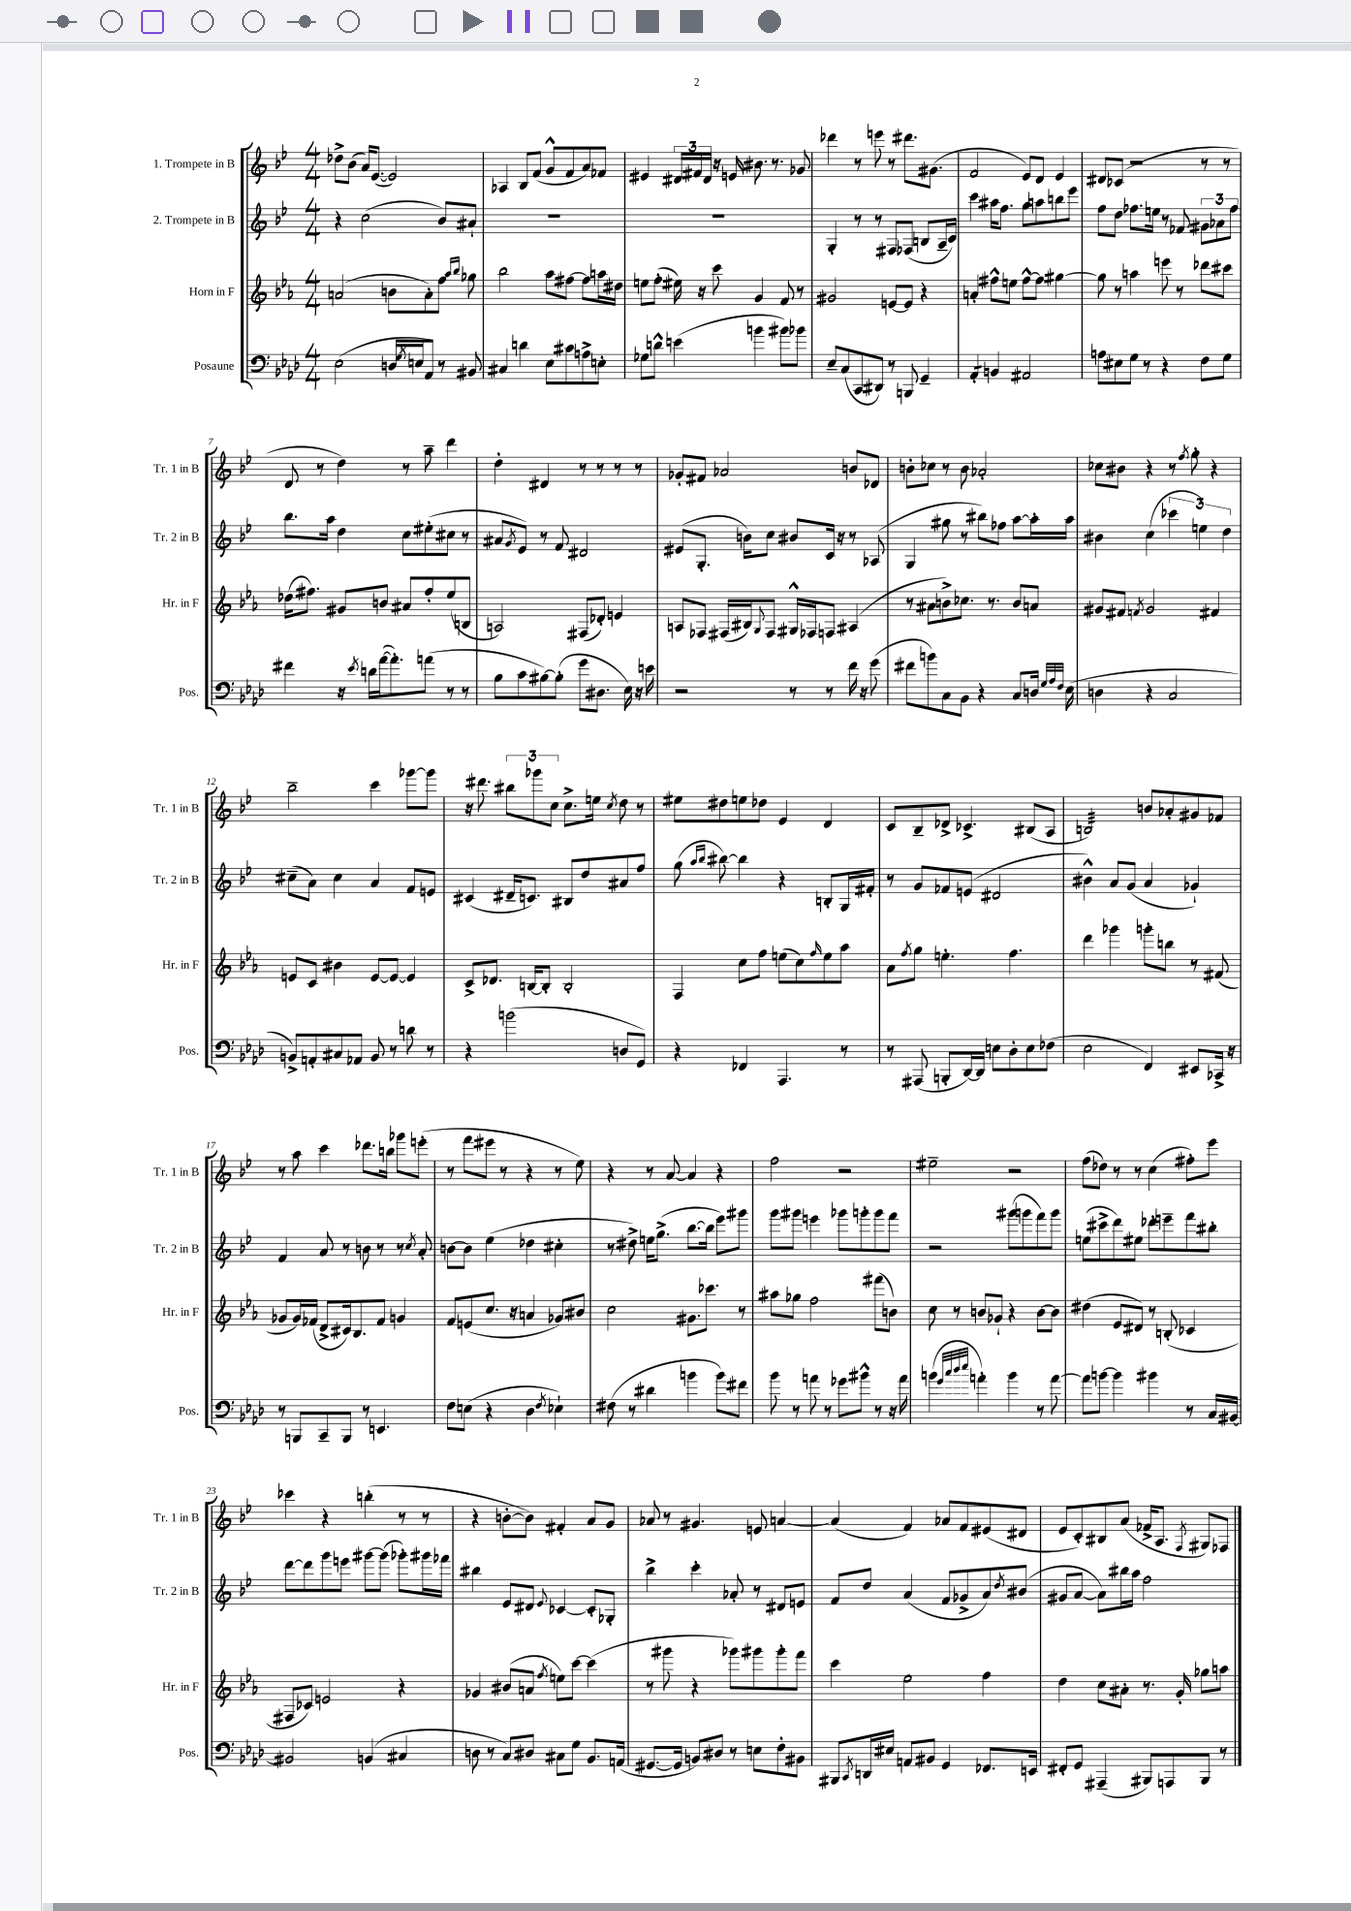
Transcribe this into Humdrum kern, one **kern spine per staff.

**kern	**kern	**kern	**kern
*staff4	*staff3	*staff2	*staff1
*clefF4	*clefG2	*clefG2	*clefG2
*k[b-e-a-d-]	*k[b-e-a-]	*k[b-e-]	*k[b-e-]
*M4/4	*M4/4	*M4/4	*M4/4
(2E-\	(2a/	4r	8dd-^\L
.	.	.	(8b-\J
.	.	(2cc\	16a/LK)
.	.	.	([8.e-/J
16D/LL	8b\L	.	2e-/])
8qG/	.	.	.
16E/J	.	.	.
8AA-/J)	8a'\)	.	.
8r	8ff\J	8b-/L)	.
.	16qqaa-/LL	.	.
.	16qqbb-/JJ	.	.
8BB#/	8gg-\	8a#`/J	.
=	=	=	=
4C#/	2bb-\	1r	4A-/
4d\	.	.	8B-/L
.	.	.	(8f/J
8E-\L	8aa-\L	.	8g^^/L
8c#\	[8ff#\J	.	8f/
8A^\	8ff#\]L	.	8a/)
8E'\J	16aa\L	.	8f-/J
.	16dd#\JJ	.	.
=	=	=	=
8G-\L	8ee\L	1r	4e#/
8d^^\J	(8ff'\J	.	.
(4e\	16ee#\)	.	24d#/LL
.	.	.	24f#/
.	16r	.	.
.	.	.	24d#/JJ
.	8ccc\	.	16r
.	.	.	16e/
4b\	4g/	.	8.b#\
.	.	.	8.r
8b#\L)	8f/	.	.
8b-\J	8r	.	8g-/
=	=	=	=
8E-~/L	2g#/	4G'/	4ddd-\
(8C/	.	.	.
8CC/	.	8r	8r
8DD#/J)	.	8r	8eee\
8r	[8e/L	8F#/L	8r
8BBB/	8e/]J	(8F-/J	8.ddd#\L
4GG~/	4r	8B/L	.
.	.	.	(8.g#\J
.	.	16A~/L	.
.	.	16c/JJ)	.
=	=	=	=
4AA-'/	4a'/	4ccc\	2f/
4BB/	8ff#^^\L	16aa#\LK	.
.	.	8.ff\J	.
.	8ee\J	.	.
2AA#/	[8ff#^^\L	8gg\L	8e-/L)
.	8ff#\]J	8aa\	8d/J
.	[4gg#\	8bb\	4e-/
.	.	8eee-\J	.
=	=	=	=
8A\L	8gg#\]	8ff\L	8d#/L
8E#\	8r	8dd\J	(8c-/J
8G\J	4aa\	8.ff-\L	2r
8r	.	.	.
.	.	16ee\Jk	.
4r	8eee\	8r	.
.	8r	8f-/	.
8F\L	8ddd-\L	12g#\L	8r
.	.	12a-\	.
8G\J	8ccc#\J	.	8r
.	.	12ff-\J	.
=	=	=	=
4f#\	(16dd-\LK	8.bb-\L	8d/
.	8.ff#\J)	.	.
.	.	.	8r
.	.	16aa\Jk	.
16r	8g#/L	4dd\	4dd\)
8qe-/	.	.	.
16d\LL	.	.	.
([16a-\J	8b/J	.	.
8.a-'\])	.	.	.
.	8a#/L	8cc\L	8r
(8a\J	8ff#'/	(8ee#'\	8aa~\
8r	(8ee-/	8cc#\J	4ddd\
8r	8B/J	8r	.
=	=	=	=
8B-\L	2A/)	8a#/L	4dd'\
.	.	8qg/	.
8c\	.	8e-/J)	.
[8B#\)	.	8r	4d#/
(8B#'\]J	.	8f/	.
8g\L	(8F#/L	2d#/	8r
8.D#\J	8d-'/J)	.	8r
.	4e/	.	8r
16E-\)	.	.	.
16r	.	.	8r
16e\	.	.	.
=	=	=	=
2r	8A/L	(8e#/L	8g-'/L
.	8F-/J	8.G'/J	8f#/J
.	(16F#/LL	.	2a-/
.	16B#/J)	16b\LK)	.
.	8qqG/	.	.
.	8F#/J	8cc\J	.
8r	16G#^^/LL	8b#/L	.
.	16F-/J	.	.
8r	8F/J	16c/Jk	.
.	.	16r	.
16f\	(4A#/	8r	8b/L
16r	.	.	.
(8g\	.	(8A-/	8d-/J
=	=	=	=
8f#\L	8r	4G/	8b'\L
8b\)	8a#\L	.	8cc-\J
8C\	8b^\)	8gg#\	8r
8BB-\J	8.cc-\J	8r	8b\
4r	.	8bb#\L)	2a-'/
.	8.r	.	.
.	.	8ff-\J	.
8C/L	8b/L	[8aa\L	.
16D/Jk	8a/J	16aa'\]L	.
32qqG/LLL	.	.	.
32qqA-/	.	.	.
32qqF/JJJ	.	.	.
(16E-\	.	16aa\JJ	.
=	=	=	=
4D\	8g#/L	4b#\	8cc-\L
.	8f#/J	.	8b#\J
.	8qf/	.	.
4r	2g#/	(4cc\	4r
2C/	.	6ccc-\	8r
.	.	.	8qff/
.	.	.	8gg'\
.	.	6ee\)	.
.	4f#/	.	4r
.	.	6dd\	.
=	=	=	=
8BB^/L)	8e/L	(8cc#~\L	2bb-~\
8AA'/	8c/J	8a\J)	.
8C#/	4b#\	4cc#\	.
8AA-/J	.	.	.
8BB/	[8e/L	4a/	4ccc\
8r	8e/_J	.	.
8d\	4e/]	8f/L	[8ggg-\L
8r	.	8e/J	8ggg-\]J
=	=	=	=
4r	8c^/L	(4c#/	16r
.	.	.	8.ddd#\
.	8.d-/J	.	.
(2b\	.	16d#~/LK	12bb#\L
.	[16B/LK	8.c/J)	.
.	.	.	12ggg-\
.	8B'/]J	.	.
.	.	.	12cc\J
.	2B'/	8B#/L	8.cc^\L
.	.	8dd/	.
.	.	.	16ee\Jk
.	.	.	8qcc/
8D/L	.	8a#/	8dd\
8GG/J)	.	8ff/J	8r
=	=	=	=
4r	4F/	(8gg\	8ee#\L
.	.	16qqaa/LL	.
.	.	16qqbb-/JJ	.
.	.	[8bb#\)	8dd#\
4FF-/	8cc\L	4bb#\]	8ee\
.	8ff\J	.	8dd-\J
4.AAA-/	(8ee\L	4r	4e-/
.	8cc\)	.	.
.	16qqff/	.	.
.	8ee\	8B'/L	4d/
8r	8aa-\J	16G/L	.
.	.	16f#'/JJ	.
=	=	=	=
8r	8a-\L	8r	8c/L
.	8qff/	.	.
(8AAA#/	8gg\J	8g/L	8B-~/
8BBB'/L	4.ee'\	8f-/	8d-^/J
[16DD-/L)	.	(8e/J	4.c-^/
16DD-/]JJ	.	.	.
8E\L	.	2d#/	.
8D-'\	4.ff\	.	.
8E\	.	.	(8B#/L
(8F-\J	.	.	8A/J
=	=	=	=
2E-\	4ddd\	4b#^^\)	2B/)
.	4ggg-\	8a/L	.
.	.	(8g/J	.
4FF/)	8ggg'\L	4a/	8b/L
.	8bb\J	.	8a-'/
8EE#/L	8r	4g-`/)	8g#/
16CC-^/Jk	(8f#/	.	8f-/J
16r	.	.	.
=	=	=	=
8r	8g-/L	4f/	8r
8BBB/L	16g-/L)	.	8aa\
.	(16f-/JJ	.	.
8CC~/	8d^/L	8a/	4ccc\
8BBB/J	16c#/k)	8r	.
.	8.B-/	.	.
8r	.	8b\	8.ddd-\L
4.EE/	8f-/J	8r	.
.	.	.	16bb\Jk
.	4g/	8r	8ggg-\L
.	.	8qcc/	.
.	.	8a'/	(8eee'\J
=	=	=	=
8F\L	8f/L	[8b\L	8r
(8E\J	(8e/	8b\]J	8fff\L
4r	8.cc/J	(4ee-\	8eee#\J
.	.	.	8r
.	16r	.	.
4D-\	4a/	4dd-\	4r
8qF/	.	.	.
4E-`\)	8g-/L)	4cc#'\	8r
.	8b#/J	.	8ee-\)
=	=	=	=
(8F#\	2cc\	8r	4r
8r	.	8dd#^\)	.
4d#\	.	16ee\LK	8r
.	.	(8.gg^\J	.
.	.	.	[8a/
4b\	8.g#\L	[8.bb-\L	4a/]
.	8.ccc-\J	16bb-\]Jk	.
8b\L)	.	8eee-\L)	4r
8f#\J	8r	8ggg#\J	.
=	=	=	=
8b-\	8aa#\L	8ggg\L	2ff\
8r	8gg-\J	8ggg#\J	.
8a\	2ff\	4eee\	.
8r	.	.	.
8g-\L	.	8ggg-\L	2r
8b#^^\J	.	8ggg'\	.
8r	(8fff#\L	8ggg\	.
16r	8b\J)	8fff\J	.
16a\	.	.	.
=	=	=	=
(4b\	8cc\	2r	2ee#~\
.	8r	.	.
32qqg/LLL	.	.	.
32qqcc/	.	.	.
32qqdd-/	.	.	.
32qqee-/JJJ	.	.	.
4a'\)	8b/L	.	.
.	8g-`/J	.	.
4b\	4r	(8ggg#\L	2r
.	.	8ggg\	.
8r	[8b\L	8fff\)	.
[8a\	8b\]J	8ggg\J	.
=	=	=	=
8a\]L	(4dd#\	(8ee\L	(8ff\L
[8b\J	.	8ccc#^\	8dd-\J)
4b\]	8e-/L	8ddd\)	8r
.	8d#/J)	8ee#\J	8r
4b#\	8r	8ddd-'\L	(4cc\
.	(8B'/	8eee~\	.
8r	4c-/	8fff\	8ff#'\L)
16C/LL	.	8bb#'\J	8eee-\J
[16BB#/JJ	.	.	.
=	=	=	=
2BB#/]	8F#/L	[8ddd\L	4ccc-\
.	8c-/J)	8ddd\]	.
.	2e/	8ggg\	4r
.	.	8eee\J	.
(4BB/	.	[8ggg#\L	(4bb'\
.	.	(8ggg#\]J	.
4C#/	4r	8ggg-'\L)	8r
.	.	16ggg#\L	8r
.	.	16fff-\JJ	.
=	=	=	=
8D\	4g-/	4bb#\	4r
8r	.	.	.
8C/L)	(8b#/L	8e-/L	[8b'\L
8D#/J	8a/J	8d#/J	8b\]J)
.	8qff/	8qqe-/	.
8C#\L	8ee\L)	[4c-/	4f#'/
8G\J	[8ccc\J	.	.
8.BB-/L	(4ccc\]	8c-'/]L	8a/L
.	.	8G-'/J	8g/J
(16AA/Jk	.	.	.
=	=	=	=
[8.GG#/L	8r	4bb-^\	8a-/
.	8ggg#\	.	8r
16GG#/]Jk	.	.	.
8BB/L)	4r	4ccc'\	4.g#/
8D#/J	.	.	.
8r	8ggg-\L)	8a-'/	.
8E\L	8ggg#\	8r	8e/
8F'\	8ggg#'\	8d#/L	[4a/
8BB#\J	8fff\J	8e/J	.
=	=	=	=
8BBB#/L	4ccc\	8f/L	(4a/]
8qCC/	.	.	.
16DD/L	.	8dd/J	.
16E#/JJ	.	.	.
8AA/L	2ee-\	(4a/	4f/)
8BB#/J	.	.	.
4GG/	.	8f/L	8a-/L
.	.	8g-^/	8f/
8.FF-/L	4ff\	8a/)	(8e#/
.	.	8qdd/	.
.	.	(8b#/J	8d#/J
16EE/Jk	.	.	.
=	=	=	=
8FF#'/L	4dd\	8g#/L	8e-/L
8GG/J	.	[8a/J	8c'/)
(4AAA#~/	8cc\L	8a\]L)	8B#/
.	8a#'\J	16bb#\L	(8a/J
.	.	16aa\JJ	.
8BBB#/L)	8.r	2ff\	16f-^/LK
.	.	.	8.A/J
8AAA/	.	.	.
.	16g'/	.	.
.	.	.	8qF/
8BBB#/J	8gg-\L	.	8G#/L)
8r	8aa\J	.	8F-/J
==	==	==	==
*-	*-	*-	*-
